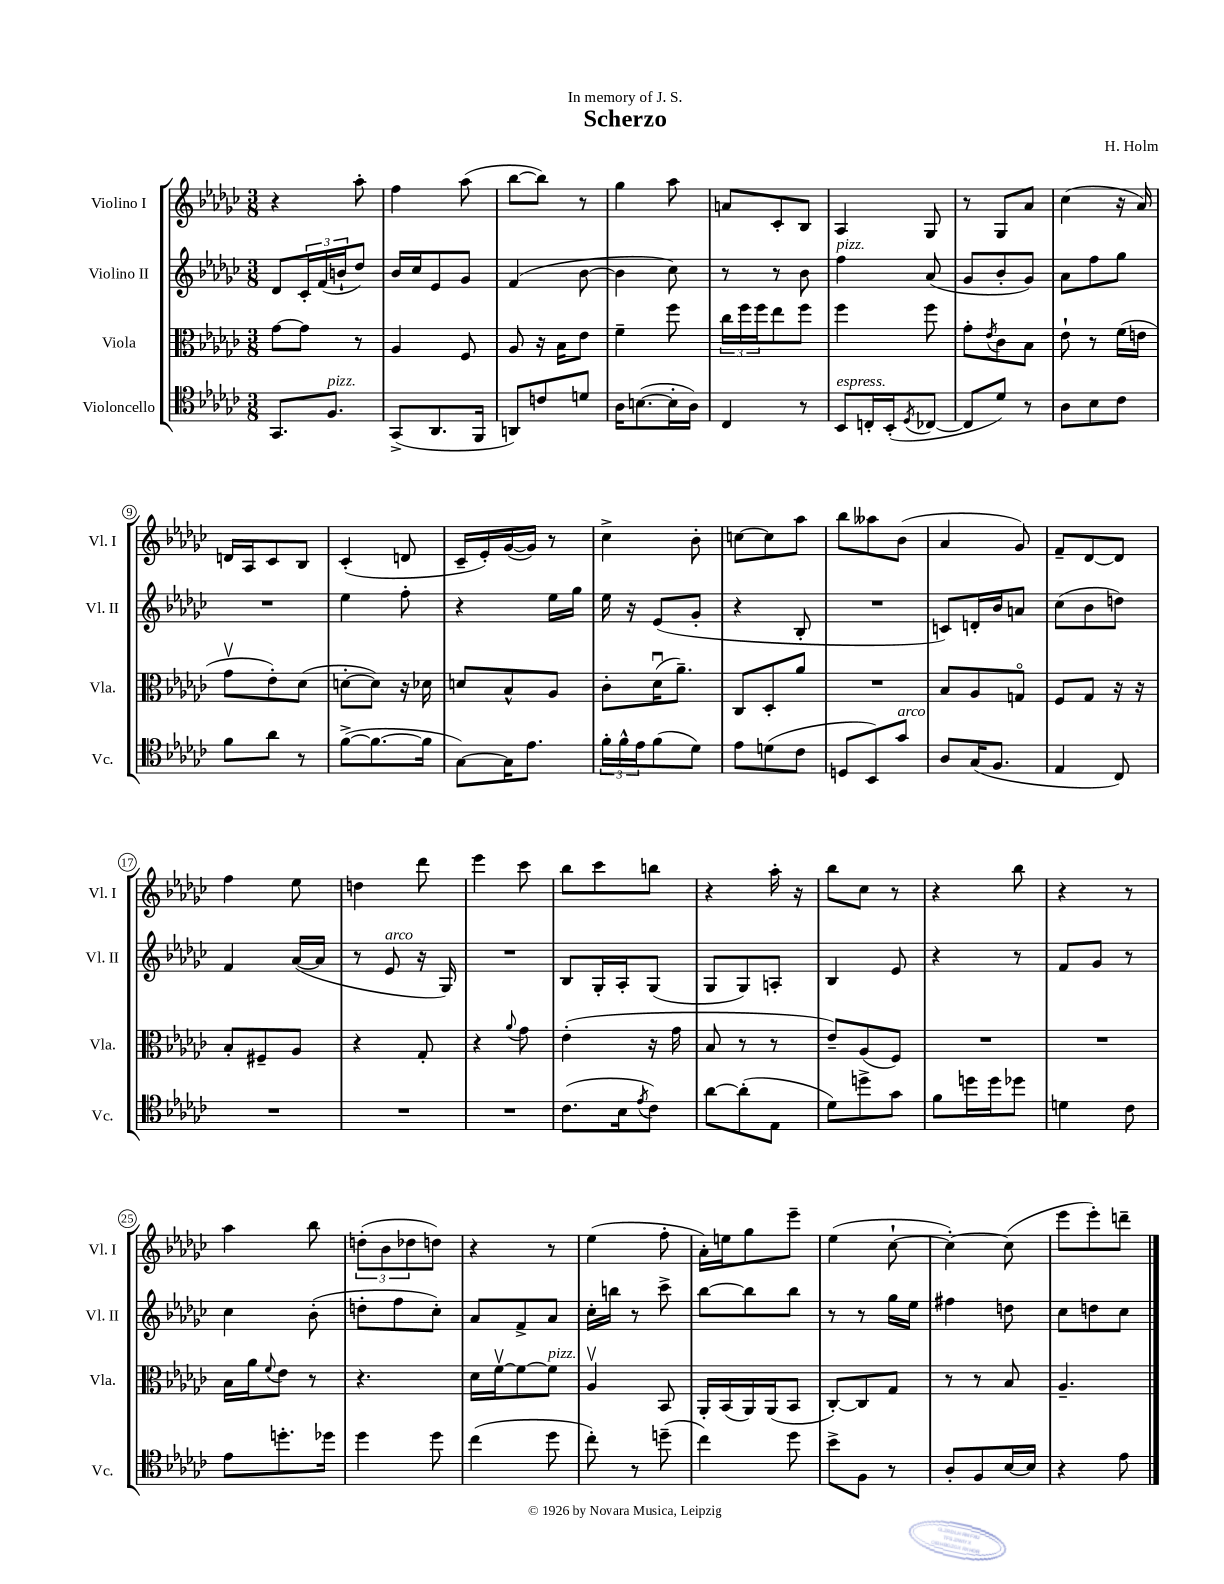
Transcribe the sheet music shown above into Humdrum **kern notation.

**kern	**kern	**kern	**kern
*staff4	*staff3	*staff2	*staff1
*clefC4	*clefC3	*clefG2	*clefG2
*k[b-e-a-d-g-c-]	*k[b-e-a-d-g-c-]	*k[b-e-a-d-g-c-]	*k[b-e-a-d-g-c-]
*M3/8	*M3/8	*M3/8	*M3/8
8.GG-/L	[8g-\L	8d-/L	4r
.	8g-\]J	24c-'/L	.
.	.	(24f/	.
8.F/J	.	.	.
.	.	24b`/J	.
.	8r	8dd-/J)	8aa-'\
=	=	=	=
(8GG-^/L	4A-/	16b-/LL	4ff\
.	.	16cc-/J	.
8.AA-/	.	8e-/	.
.	8F/	8g-/J	(8aa-\
16FF/Jk	.	.	.
=	=	=	=
8AA/L)	8A-/	(4f/	[8bb-\L
8c/	16r	.	8bb-\]J)
.	16B-\LK	.	.
8d/J	8e-\J	[8b-\	8r
=	=	=	=
16A-\LK	4f~\	4b-\]	4gg-\
([8.B\	.	.	.
16B'\]L	8ff\	8cc-\)	8aa-\
16A-\JJ)	.	.	.
=	=	=	=
4C-/	24cc-\LL	8r	8a/L
.	24ff\	.	.
.	24ff\J	.	.
.	8ee-\	8r	8c-'/
8r	8ff\J	8b-\	8B-/J
=	=	=	=
8BB-/L	4ff\	4ff\	4A-/
16C'/L	.	.	.
(16BB-'/J	.	.	.
8qD-/	.	.	.
[8C-/J	8ff\	(8a-/	8G-/
=	=	=	=
8C-/]L	8g-'\L	8g-/L	8r
.	8qe-/	.	.
8d-/J)	8c-\	8b-'/	8G-/L
8r	8B-\J	8g-/J)	8a-/J
=	=	=	=
8A-\L	8e-`\	8a-\L	(4cc-\
8B-\	8r	8ff\	.
8c-\J	(16f\LL	8gg-\J	16r
.	16e\JJ	.	16a-/)
=	=	=	=
8f\L	8g-v\L	4.r	16d/LL
.	.	.	16A-/J
8a-\J	8e-'\)	.	8c-/
8r	(8d-\J	.	8B-/J
=	=	=	=
([8f^\L	[8d'\L	4ee-\	(4c-'/
8.f\_	8d\]J)	.	.
.	16r	8ff'\	8d/
16f\]Jk	16d-\	.	.
=	=	=	=
[8G-\L)	8d/L	4r	16c-~/LL
.	.	.	16e-'/)
16G-\]K	8B-^^/	.	([16g-/
8.e-\J	.	.	16g-/]JJ)
.	8A-/J	16ee-\LL	8r
.	.	16gg-\JJ	.
=	=	=	=
24f'\LL	8c-'\L	16ee-\	4cc-^\
24f^^\	.	.	.
.	.	16r	.
24e-\J	.	.	.
(8f\	(16d-u\K	(8e-/L	.
.	8.a-~\J)	.	.
8d-\J)	.	8g-'/J	8b-'\
=	=	=	=
8e-\L	8C-/L	4r	[8cc\L
(8d\	8D-'/	.	8cc\]
8c-\J	8a-/J	8B-'/	8aa-\J
=	=	=	=
8D/L	4.r	4.r	8bb-\L
8BB-/)	.	.	8aa--\
8g-/J	.	.	(8b-\J
=	=	=	=
8A-/L	8B-/L	8c/L)	4a-/
(16G-/K	8A-/	16d'/L	.
8.F/J	.	16b-/J	.
.	8Go/J	8a/J	8g-/)
=	=	=	=
4E-/	8F/L	(8cc-\L	8f~/L
.	8G-/J	8b-\	[8d-/
8C-/)	16r	8dd\J)	8d-/]J
.	16r	.	.
=	=	=	=
4.r	8B-'/L	4f/	4ff\
.	8F#~/	.	.
.	8A-/J	([16a-/LL	8ee-\
.	.	16a-/]JJ	.
=	=	=	=
4.r	4r	8r	4dd\
.	.	8e-/	.
.	8G-'/	16r	8ddd-\
.	.	16G-/)	.
=	=	=	=
4.r	4r	4.r	4eee-\
.	8qqa-/	.	.
.	8g-\	.	8ccc-\
=	=	=	=
(8.c-\L	(4e-'\	8B-/L	8bb-\L
.	.	16G-'/L	8ccc-\
16B-\k	.	16A-'/J	.
8qe-/	.	.	.
8c-\J)	16r	(8G-/J	8bb\J
.	16g-\	.	.
=	=	=	=
[8a-\L	8B-/	8G-/L	4r
(8a-'\]	8r	8G-/)	.
8E-\J	8r	8A'/J	16aa-'\
.	.	.	16r
=	=	=	=
8d-\L)	8e-~/L)	4B-/	8bb-\L
8dd^\	(8A-/	.	8cc-\J
8g-\J	8F/J)	8e-/	8r
=	=	=	=
8f\L	4.r	4r	4r
16dd\L	.	.	.
16dd\J	.	.	.
8dd-\J	.	8r	8bb-\
=	=	=	=
4d\	4.r	8f/L	4r
.	.	8g-/J	.
8c-\	.	8r	8r
=	=	=	=
8e-\L	16B-\LL	4cc-\	4aa-\
.	16a-\J	.	.
.	8qqf/	.	.
8.dd'\	8e-\J	.	.
.	8r	(8b-'\	8bb-\
16dd-\Jk	.	.	.
=	=	=	=
4dd-\	4.r	8dd'\L	(12dd'\L
.	.	.	12b-\
.	.	8ff\	.
.	.	.	12dd-\
8dd-\	.	8cc-'\J)	8dd\J)
=	=	=	=
(4cc-\	16d-\LL	8a-/L	4r
.	[16fv\J	.	.
.	8f\_	8f^/	.
8dd-\	8f\]J	8a-/J	8r
=	=	=	=
8cc-'\)	4A-v/	16cc-'\LL	(4ee-\
.	.	16bb\JJ	.
8r	.	8r	.
(8dd~\	8BB-/	8ccc-^\	8ff'\
=	=	=	=
4cc-\)	16AA-'/LL	[8bb-\L	16a-'\LL)
.	(16BB-/	.	16ee\J
.	16AA-/)	8bb-\]	8gg-\
.	(16AA-/J	.	.
8dd-\	8BB-/J	8bb-\J	8eee-~\J
=	=	=	=
8b-^\L	[8C-'/L)	8r	(4ee-\
8F\J	8C-/]	8r	.
8r	8G-/J	16gg-\LL	[8cc-`\
.	.	16ee-\JJ	.
=	=	=	=
8A-'/L	8r	4ff#\	4cc-'\_)
8F/	8r	.	.
[16B-/L	8B-/	8dd\	(8cc-\]
16B-/]JJ	.	.	.
=	=	=	=
4r	4.A-~/	8cc-\L	8eee-\L
.	.	8dd\	8eee-'\)
8e-\	.	8cc-\J	8ddd~\J
==	==	==	==
*-	*-	*-	*-
